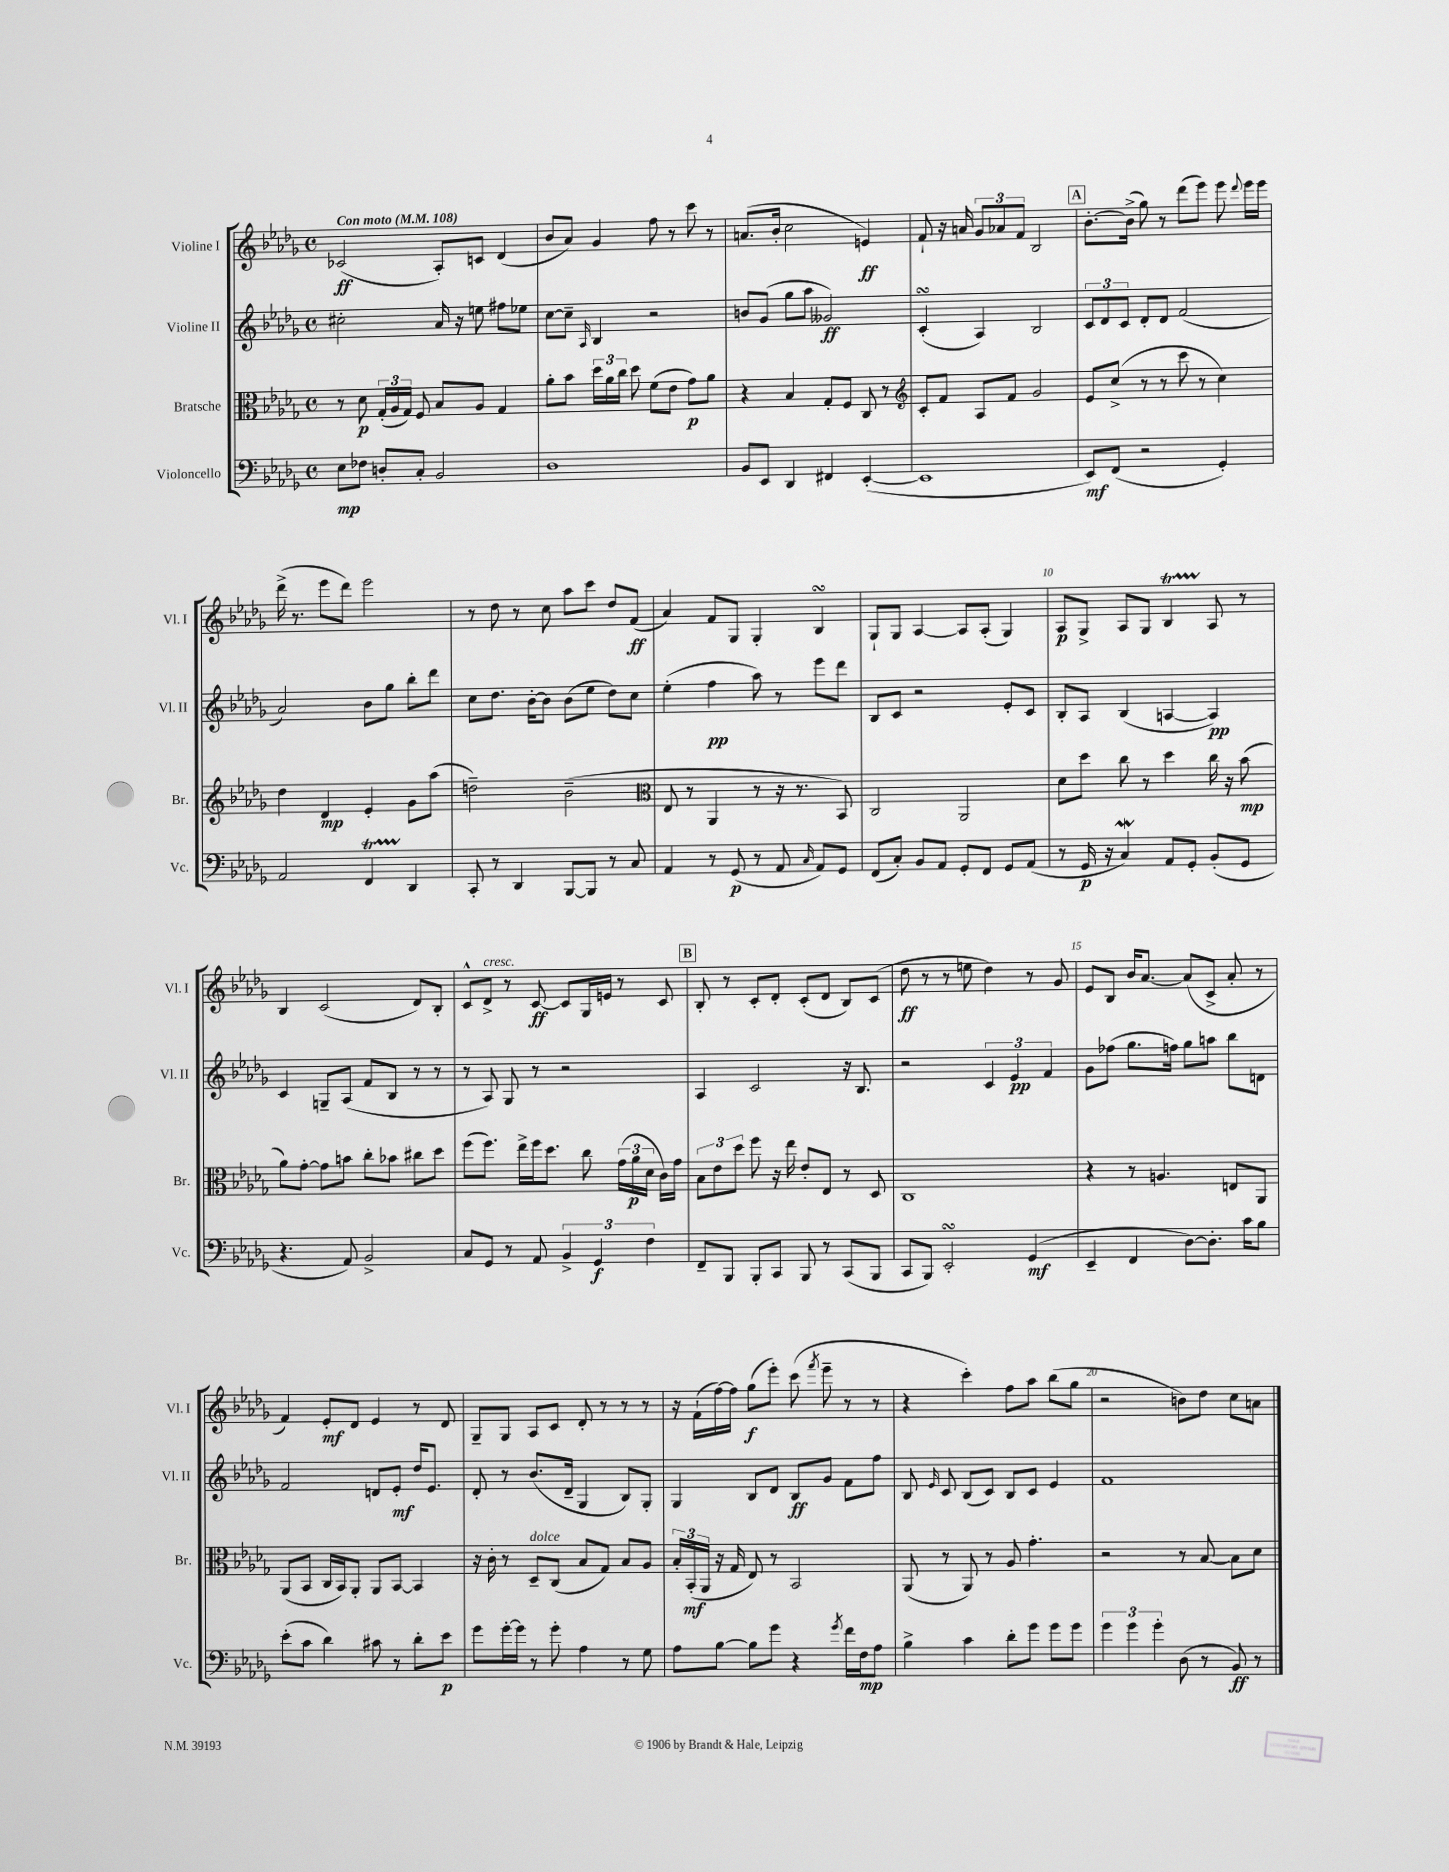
<<
\new StaffGroup <<
\new Staff = "s0" \with { instrumentName = "Violine I" shortInstrumentName = "Vl. I" } {
    \clef treble \key des \major \defaultTimeSignature \time 4/4 \tempo "Con moto" 4 = 108
    \autoBeamOff ces'2\ff( aes8[-.) c'8] des'4( |
    bes'8[ aes'8]) ges'4 f''8 r8 c'''8 r8 |
    a'8.[( bes'16]-. c''2 e'4\ff) |
    f'8-! r16 a'16 \tuplet 3/2 { ges'8[ aes'8 f'8] } bes2 |
    \mark \markup { \box "A" } bes'8.[~-. bes'16]->( ges''8) r8 des'''8[( ees'''8]) ees'''8 \appoggiatura { des'''8 } ees'''16[ ees'''16] |
    des'''16->( r8. ees'''8[ des'''8]) ees'''2 |
    r8 des''8 r8 c''8 aes''8[ c'''8] des''8[ f'8]\ff( |
    aes'4) f'8[ ges8] ges4-. bes4\turn |
    ges8[-! ges8] aes4~ aes8[ aes8]-.( ges4) |
    aes8[\p ges8]-> aes8[ ges8] bes4\startTrillSpan aes8\stopTrillSpan r8 |
    bes4 c'2( des'8[) bes8]-. |
    c'8[-^ des'8]->^\markup { \italic "cresc." } r8 c'8~\ff c'8[ ges16 e'16] r8 c'8 |
    \mark \markup { \box "B" } bes8-. r8 c'8[-. des'8]-. c'8[-.( des'8] bes8[) c'8]( |
    des''8\ff r8 r8 e''8 des''4) r8 ges'8 |
    ees'8[ bes8] bes'16[ aes'8.]~ aes'8[( c'8]-> aes'8-. r8 |
    f'4) ees'8[-.\mf des'8] ees'4 r8 des'8 |
    ges8[-- ges8] aes8[ c'8] des'8-. r8 r8 r8 |
    r16 f'16[-!( f''16~) f''16] ges''8[\f( ees'''8]-.) c'''8( \acciaccatura { f'''8 } ees'''8-- r8 r8 |
    r4 c'''4-.) f''8[ aes''8] bes''8[( ges''8] |
    r2 b'8[) des''8] c''8[ a'8] \bar "|." |
}
\new Staff = "s1" \with { instrumentName = "Violine II" shortInstrumentName = "Vl. II" } {
    \clef treble \key des \major \defaultTimeSignature \time 4/4
    \autoBeamOff cis''2-. aes'16 r16 e''8 fis''8[ ees''8] |
    c''8[~ c''8]-- \grace { aes16 } bes4 r2 |
    b'8[ ges'8]( ges''8[ aes''8] geses'2\ff) |
    c'4-.\turn( aes4) bes2 |
    \mark \markup { \box "A" } \tuplet 3/2 { c'8[ des'8 c'8] } des'8[-. des'8] f'2( |
    aes'2) bes'8[ ges''8] bes''8[-. des'''8] |
    c''8[ des''8.] bes'16[~-. bes'8] bes'8[( ees''8] des''8[) c''8] |
    ees''4-.( f''4\pp aes''8) r8 ees'''8[ des'''8] |
    bes8[ c'8] r2 ees'8[-. c'8] |
    bes8[-. aes8] bes4( a4~ a4\pp) |
    c'4 g8[-- aes8]( f'8[ bes8] r8 r8 |
    r8 aes8) ges8 r8 r2 |
    \mark \markup { \box "B" } aes4 c'2 r16 bes8. |
    r2 \tuplet 3/2 { c'4 ees'4\pp f'4 } |
    ges'8[ fes''8]( ges''8.[ f''16]) ges''8[ a''8] bes''8[ d'8] |
    f'2 d'8[ ees'8]-.\mf des''16[ ees'8.] |
    des'8-. r8 bes'8.[( des'16]-- ges4 bes8[) ges8]-. |
    ges4 bes8[ des'8] bes8[\ff ges'8] f'8[ f''8] |
    bes8 \grace { ees'16 } c'8 bes8[( c'8]) bes8[ c'8] ees'4 |
    f'1 \bar "|." |
}
\new Staff = "s2" \with { instrumentName = "Bratsche" shortInstrumentName = "Br." } {
    \clef alto \key des \major \defaultTimeSignature \time 4/4
    \autoBeamOff r8 des'8\p \tuplet 3/2 { ges16[-.( aes16 ges16]) } f8 bes8[ aes8] ges4 |
    aes'8[-. bes'8] \tuplet 3/2 { des''16[ aes'16 c''16] } des''8 f'8[( ees'8] ges'8[\p) aes'8] |
    r4 bes4 ges8[-. f8] c8 r8 |
    \clef treble c'8[-. f'8] aes8[ f'8] ges'2 |
    \mark \markup { \box "A" } ees'8[ c''8]->( r8 r8 c'''8 r8 c''4) |
    des''4 des'4\mp ees'4-. ges'8[ aes''8]( |
    d''2--) bes'2--( |
    \clef alto ees8 r8 aes,4 r8 r16 r8. bes,8) |
    c2 aes,2 |
    des'8[ des''8] c''8 r8 des''4 c''16 r16 bes'8\mp( |
    aes'8[) ges'8]~-. ges'8[ b'8] c''8[-. bes'8] cis''8[ des''8] |
    f''8[( f''8.]) ees''16[-> f''16 des''8.] c''8 \tuplet 3/2 { ges'16[( aes'16\p des'16] } c'16[) ges'16] |
    \mark \markup { \box "B" } \tuplet 3/2 { bes8[ ees'8 des''8] } f''8 r16 ees''16 ees'8[-. ees8] r8 des8 |
    c1 |
    r4 r8 a4. e8[ aes,8] |
    aes,8[( bes,8] c16[ bes,16) aes,8]-. aes,8[ bes,8]~ bes,4 |
    r16 c'16-. r8 des8[--^\markup { \italic "dolce" } c8]( bes8[ ges8]) bes8[ aes8] |
    \tuplet 3/2 { bes16[-. bes,16-.\mf( aes,16] } r16 ges16 ees8) r8 bes,2 |
    aes,8( r8 aes,8) r8 aes8 ges'4.-. |
    r2 r8 bes8~ bes8[ des'8] \bar "|." |
}
\new Staff = "s3" \with { instrumentName = "Violoncello" shortInstrumentName = "Vc." } {
    \clef bass \key des \major \defaultTimeSignature \time 4/4
    \autoBeamOff ees8[\mp fes8] d8[-. c8]-. bes,2 |
    des1 |
    bes,8[ ees,8] des,4 fis,4 ees,4~-.( |
    ees,1 |
    \mark \markup { \box "A" } ees,8[\mf) f,8]( r2 ges,4-.) |
    aes,2 f,4\startTrillSpan des,4\stopTrillSpan |
    c,8-. r8 des,4 bes,,8[~ bes,,8] r8 c8 |
    aes,4 r8 ges,8\p( r8 aes,8 \grace { c16 } aes,8[) ges,8] |
    f,8[( c8]-.) bes,8[ aes,8] ges,8[-. f,8] ges,8[ aes,8]( |
    r8 ges,16\p r16 c4\mordent) aes,8[ ges,8]-. bes,8[-.( ges,8] |
    r4. aes,8) bes,2-> |
    c8[ ges,8] r8 aes,8 \tuplet 3/2 { bes,4-> ges,4\f f4 } |
    \mark \markup { \box "B" } f,8[-- bes,,8] bes,,8[-. c,8] bes,,8 r8 c,8[( bes,,8] |
    c,8[ bes,,8]) ees,2-.\turn ges,4\mf( |
    ees,4-- f,4 des8[~) des8.]-. c'16[ bes8] |
    ees'8[-.( c'8] des'4) cis'8 r8 des'8[-. ees'8]\p |
    ges'8[ ges'16~-. ges'16] r8 ges'8-. aes4 r8 ges8 |
    aes8[ bes8]~ bes8[ ges'8] r4 \acciaccatura { ges'8 } f'16[ f16\mp aes8] |
    bes4-> c'4 des'8[-. ges'8] ges'8[ ges'8] |
    \tuplet 3/2 { ges'4 ges'4 ges'4-. } des8( r8 bes,8\ff) r8 \bar "|." |
}
>>
>>
\layout { \context { \Score \override BarNumber.break-visibility = ##(#f #t #t) barNumberVisibility = #(every-nth-bar-number-visible 5) } }
